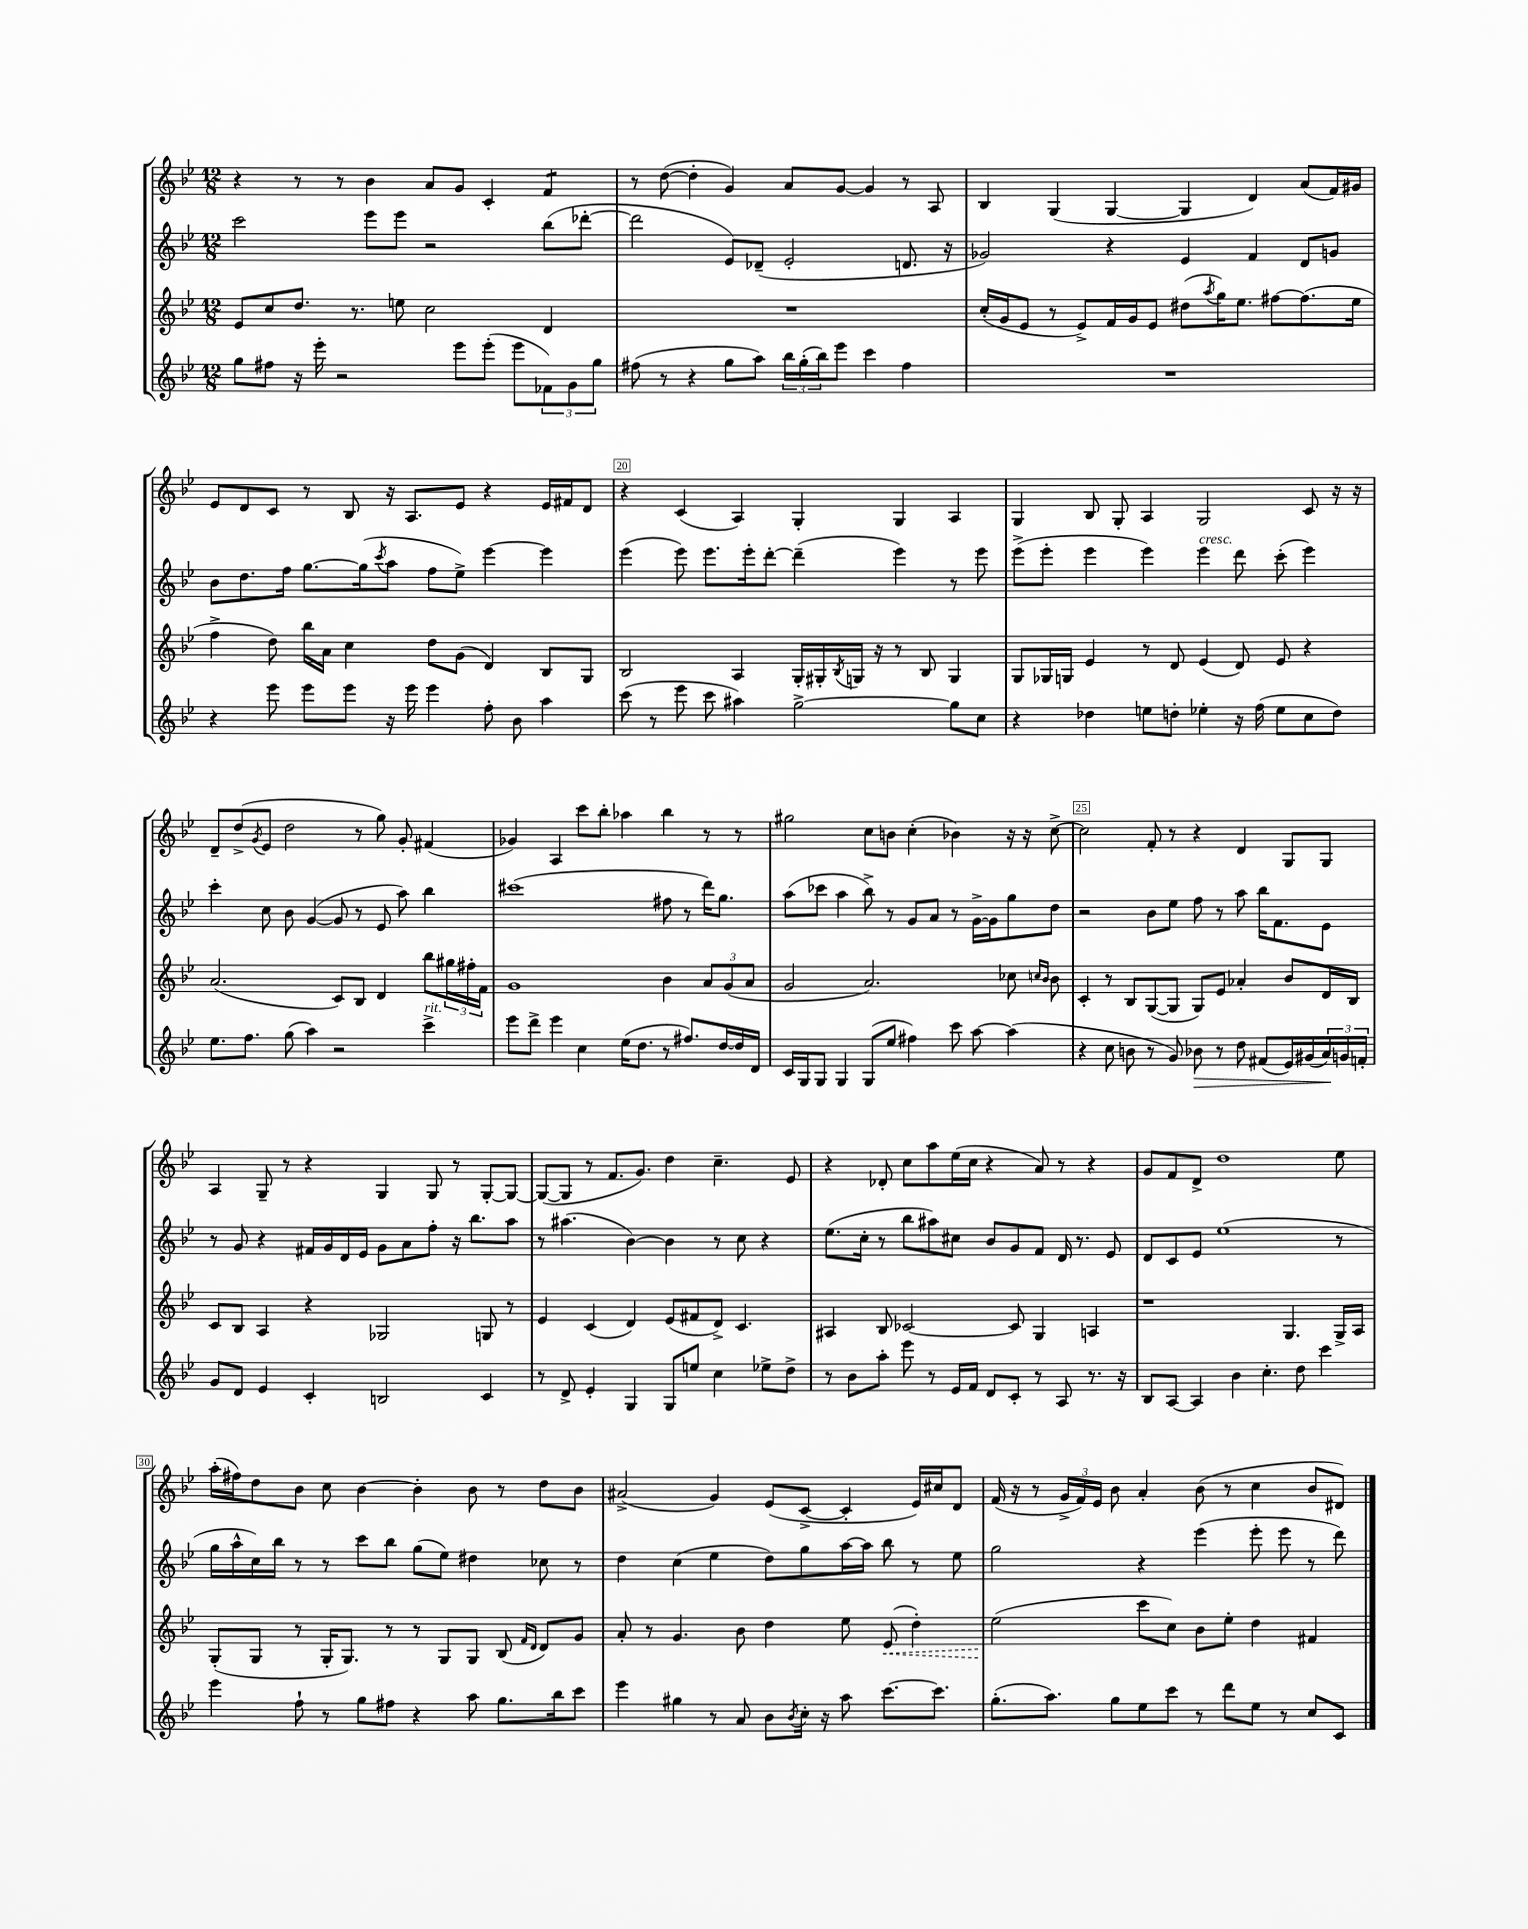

**kern	**kern	**kern	**kern
*staff4	*staff3	*staff2	*staff1
*clefG2	*clefG2	*clefG2	*clefG2
*k[b-e-]	*k[b-e-]	*k[b-e-]	*k[b-e-]
*M12/8	*M12/8	*M12/8	*M12/8
8gg	8e-	2ccc	4r
8ff#	8cc	.	.
16r	8.dd	.	8r
16eee-'	.	.	.
2r	.	.	8r
.	8.r	.	.
.	.	8eee-	4b-
.	8ee	8eee-	.
.	2cc	2r	8a
8eee-	.	.	8g
(8eee-'	.	.	4c'
8eee-	.	.	.
12f-)	4d	(8bb-	4f
12g	.	.	.
.	.	[8ddd-'	.
12gg	.	.	.
=	=	=	=
(8ff#	1.r	2ddd-]	8r
8r	.	.	([8dd
4r	.	.	4dd']
8gg	.	8e-)	4g)
8aa)	.	(8d-~	.
24bb-	.	2e-'	8a
(24gg'	.	.	.
24bb-)	.	.	.
8eee-	.	.	[8g
4ccc	.	.	4g]
4ff#	.	8.d	8r
.	.	.	8A
.	.	16r	.
=	=	=	=
1.r	(16cc'	2g-)	4B-
.	16g	.	.
.	8e-	.	.
.	8r	.	(4G
.	8e-^)	.	.
.	16f	4r	[4G
.	16g	.	.
.	8e-	.	.
.	(8dd#	4e-	4G]
.	8qaa	.	.
.	16gg)	.	.
.	8.ee-	.	.
.	.	4f	4d)
.	[8ff#	.	.
.	(8.ff#]	8d	(8a
.	.	8g	16f)
.	16ee-	.	16g#
=	=	=	=
4r	4ff^	8b-	8e-
.	.	8.dd	8d
8eee-	8dd)	.	8c
.	.	16ff	.
8eee-	16bb-	[8.gg	8r
.	16a	.	.
8eee-	4cc	.	8B-
.	.	(16gg]	.
.	.	8qccc	.
16r	.	8aa	16r
16eee-	.	.	8.A
4eee-	8dd	8ff	.
.	(8g	8ee-^)	8e-
8ff'	4d)	[4eee-	4r
8b-	.	.	.
4aa	8B-	4eee-]	16e-
.	.	.	16f#
.	8G	.	8d
=	=	=	=
(8ccc	2B-	(4eee-	4r
8r	.	.	.
8eee-	.	8eee-)	(4c
8ccc	.	8.eee-	.
4aa#)	4A	.	4A)
.	.	16eee-'	.
.	.	[8ddd'	.
[2gg^	16G'	(4ddd~]	4G'
.	16G#'	.	.
.	8qB-	.	.
.	16G	.	.
.	16r	.	.
.	8r	4eee-)	4G
.	8B-	.	.
8gg]	4G	8r	4A
8cc	.	8eee-	.
=	=	=	=
4r	8G	(8eee-^	4G
.	16G-	8eee-'	.
.	16G	.	.
4dd-	4e-	4eee-	8B-
.	.	.	8G'
8ee	8r	4eee-)	4A
8dd'	8d	.	.
4ee-'	(4e-	4eee-	2G
16r	8d)	8ddd	.
(16ff	.	.	.
8ee-	8e-	(8ccc'	.
8cc	4r	4eee-)	8c
8dd)	.	.	16r
.	.	.	16r
=	=	=	=
8.ee-	(2.a	4ccc'	8d~
.	.	.	(8dd^
8.ff	.	.	.
.	.	.	8qg
.	.	8cc	8e-
(8gg	.	8b-	2dd
4aa)	.	([4g	.
2r	8c)	8g]	.
.	8B-	8r	8r
.	4d	8e-	8gg)
.	.	8aa)	8g'
4ccc^	8bb-	4bb-	(4f#
.	24gg#	.	.
.	24ff#'	.	.
.	24f	.	.
=	=	=	=
8eee-	1g	(1ccc#	4g-)
8ddd^	.	.	.
4eee-	.	.	4A
4cc	.	.	8ccc
.	.	.	8bb-'
(16ee-	.	.	4aa-
8.dd	.	.	.
8r	4b-	8ff#	4bb-
8.ff#)	.	8r	.
.	12a	16ddd)	8r
[16dd	.	8.gg	.
.	(12g	.	.
16dd]	.	.	8r
.	12a	.	.
16d	.	.	.
=	=	=	=
16c	2g	(8aa	2gg#
16G	.	.	.
8G	.	8ccc-	.
4G	.	4aa	.
(8G	2.a)	8bb-^)	8cc
8ee-	.	8r	8b
4ff#)	.	8g	(4cc'
.	.	8a	.
8ccc	.	8r	4b-)
[8aa	.	[16g^	.
.	.	16g]	.
(4aa]	8cc-	8gg	16r
.	.	.	16r
.	16qqcc	.	.
.	16qqb-	.	.
.	8b-	8dd	[8cc^
=	=	=	=
4r	4c'	2r	2cc]
8cc	8r	.	.
8b	8B-	.	.
8r	([8G	8b-	8f'
8g)	8G]	8ee-	8r
8b-	8G)	8ff	4r
8r	8e-	8r	.
8dd	4a-'	8aa	4d
(8f#	.	16bb-	.
.	.	8.f	.
16e-)	8b-	.	8G
(16g#	.	.	.
24a)	16d	8e-	8G
24g	.	.	.
.	16B-	.	.
24f'	.	.	.
=	=	=	=
8g	8c	8r	4A
8d	8B-	8g	.
4e-	4A	4r	8G~
.	.	.	8r
4c'	4r	16f#	4r
.	.	16g	.
.	.	16d	.
.	.	16e-	.
2B	2G-	8g	4G
.	.	8a	.
.	.	8ff'	8G
.	.	16r	8r
.	.	8.bb-	.
4c	8G	.	[8G'
.	8r	8aa	8G_
=	=	=	=
8r	4e-	8r	(8G_
8d^	.	(4.aa#	8G]
4e-'	(4c	.	8r
.	.	.	8.f
4G	4d)	[4b-)	.
.	.	.	8.g)
8G	(8e-	4b-]	4dd
8ee	8f#	.	.
4cc	8d^)	8r	4.cc~
.	4.c	8cc	.
8ee-^	.	4r	.
8dd^	.	.	8e-
=	=	=	=
8r	4A#	(8.ee-	4r
8b-	.	.	.
.	.	16cc'	.
8aa'	8B-	8r	8d-'
8eee-	[2c-	8bb-	8cc
8r	.	8aa#)	8aa
16e-	.	8cc#	(16ee-
16f	.	.	16cc
8d	.	8b-	4r
8c'	8c-]	8g	.
8r	4G	8f	8a)
8A	.	16d	8r
.	.	8.r	.
8.r	4A	.	4r
.	.	8e-	.
16r	.	.	.
=	=	=	=
8B-	1r	8d	8g
[8A	.	8c	8f
4A]	.	8e-	8d^
.	.	(1ee-	1dd
4b-	.	.	.
4.cc'	.	.	.
.	4.G	.	.
8dd	.	.	.
4ccc	.	.	.
.	16G^	8r	8ee-
.	16A	.	.
=	=	=	=
4eee-	(8G'	16gg	(16aa'
.	.	16aa^^	16ff#)
.	8G	16cc)	8dd
.	.	16bb-	.
8ff`	8r	8r	8b-
8r	16G'	8r	8cc
.	8.G)	.	.
8gg	.	8ccc	[4b-
8ff#	8r	8bb-	.
4r	8r	(8gg	4b-']
.	8G	8ee-)	.
8aa	8G	4dd#	8b-
8.gg	(8B-	.	8r
.	16qqf	.	.
.	16qqd	.	.
.	8d)	8cc-	8dd
16bb-	.	.	.
8ccc	8g	8r	8b-
=	=	=	=
4eee-	8a'	4dd	(2a#^
.	8r	.	.
4gg#	4.g	(4cc	.
8r	.	4ee-	4g)
8a	8b-	.	.
8b-	4dd	8dd)	(8e-
8qb-	.	.	.
16cc'	.	8gg	[8c^
16r	.	.	.
8aa	8ee-	[16aa	4c']
.	.	16aa]	.
[8.ccc	(8e-	8bb-	.
.	4dd')	8r	16e-)
8.ccc]	.	.	16cc#
.	.	8ee-	8d
=	=	=	=
(8.gg'	(2ee-	2gg	(16f
.	.	.	16r
.	.	.	8r
8.aa)	.	.	.
.	.	.	24g^
.	.	.	24f)
.	.	.	24e-
8gg	.	.	8b-
8ee-	8ccc	4r	4a'
8ccc	8cc)	.	.
8r	8b-	(4eee-	(8b-
8ddd	8ee-'	.	8r
8ee-	4dd	8eee-'	4cc
8r	.	8eee-	.
8cc	4f#	8r	8b-
8c	.	8ddd)	8d#)
==	==	==	==
*-	*-	*-	*-
